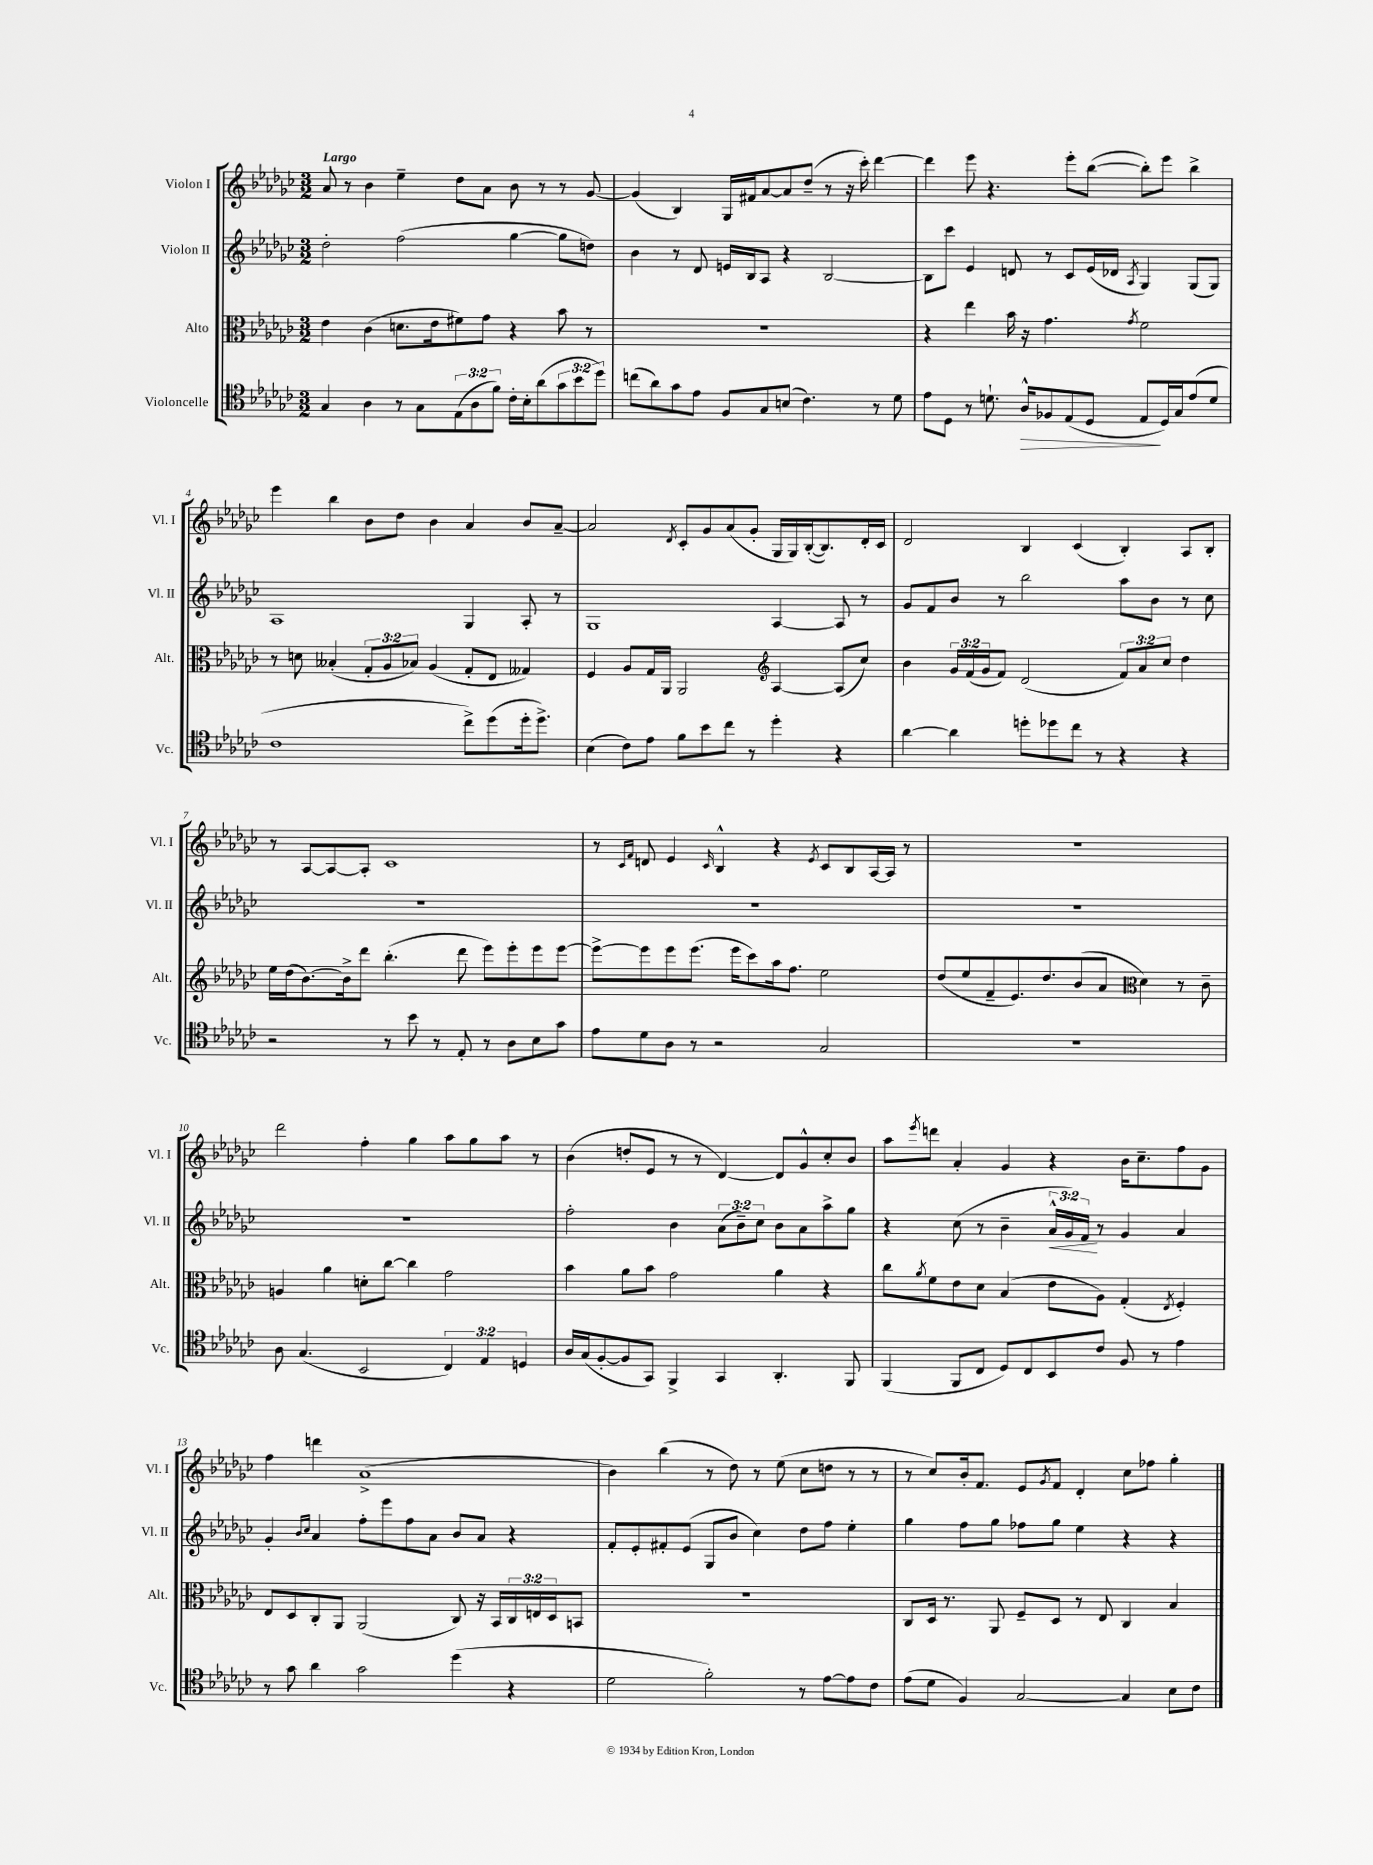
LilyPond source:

<<
\new StaffGroup <<
\new Staff = "s0" \with { instrumentName = "Violon I" shortInstrumentName = "Vl. I" } {
    \clef treble \key ges \major \numericTimeSignature \time 3/2 \tempo "Largo"
    aes'8 r8 bes'4 ees''4-- des''8 aes'8 bes'8 r8 r8 ges'8~ |
    ges'4( bes4) ges16 fis'16 aes'8~ aes'8 des''8--( r8 r16 ces'''16-.) des'''4~ |
    des'''4 ees'''8 r4. ees'''8-. bes''8~( bes''8-.) ees'''8 bes''4-> |
    ees'''4 bes''4 bes'8 des''8 bes'4 aes'4 bes'8 aes'8~-- |
    aes'2 \acciaccatura { des'8 } ces'8-. ges'8 aes'8( ges'8-. ges16 ges16) bes16~-.( bes8.) des'16-. ces'16 |
    des'2 bes4 ces'4( bes4-.) aes8 bes8-. |
    r8 aes8~ aes8~ aes8-. ces'1 |
    r8 \grace { ces'16 f'16 } d'8 ees'4 \grace { ces'16 } bes4-^ r4 \acciaccatura { ees'8 } ces'8 bes8 aes16~ aes16 r8 |
    R1. |
    des'''2 f''4-. ges''4 aes''8 ges''8 aes''8 r8 |
    bes'4( d''8-. ees'8 r8 r8 des'4~) des'8 ges'8-^ ces''8-. bes'8 |
    aes''8 \acciaccatura { ees'''8 } d'''8 aes'4-. ges'4 r4 bes'16 ces''8.-- f''8 ges'8 |
    f''4 d'''4 aes'1->( |
    bes'4) bes''4( r8 des''8) r8 ees''8( ces''8 d''8 r8 r8 |
    r8 ces''8) bes'16-. f'8. ees'8 \acciaccatura { ges'8 } f'8 des'4-. ces''8 fes''8 ges''4-. \bar "|." |
}
\new Staff = "s1" \with { instrumentName = "Violon II" shortInstrumentName = "Vl. II" } {
    \clef treble \key ges \major \numericTimeSignature \time 3/2 \override Staff.TupletNumber.text = #tuplet-number::calc-fraction-text
    des''2-. f''2( ges''4~ ges''8 d''8) |
    bes'4 r8 des'8 e'16 bes16 aes8 r4 bes2~ |
    bes8 ces'''8 ees'4 d'8 r8 ces'8 ees'16( des'16 \acciaccatura { aes8 } ges4) ges8( ges8) |
    aes1 ges4 aes8-. r8 |
    ges1 aes4~ aes8 r8 |
    ges'8 f'8 bes'8 r8 bes''2 aes''8 bes'8 r8 ces''8 |
    R1. |
    R1. |
    R1. |
    R1. |
    f''2-. bes'4 \tuplet 3/2 { aes'8( bes'8--) ces''8 } bes'8 aes'8 aes''8-> ges''8 |
    r4 ces''8( r8 bes'4-- \tuplet 3/2 { aes'16-^\< ges'16) f'16\! } r8 ges'4 aes'4 |
    ges'4-. \grace { bes'16 ces''16 } aes'4 f''8-. ees'''8 f''8 aes'8 bes'8 aes'8 r4 |
    f'8-. ees'8-. fis'8-. ees'8( ges8 bes'8 ces''4) des''8 f''8 ees''4-. |
    ges''4 f''8 ges''8 fes''8 ges''8 ees''4 r4 r4 \bar "|." |
}
\new Staff = "s2" \with { instrumentName = "Alto" shortInstrumentName = "Alt." } {
    \clef alto \key ges \major \numericTimeSignature \time 3/2 \override Staff.TupletNumber.text = #tuplet-number::calc-fraction-text
    ees'4 ces'4( d'8. ees'16 fis'8) ges'8 r4 bes'8 r8 |
    R1. |
    r4 ees''4 bes'16 r16 ges'4. \acciaccatura { ges'8 } f'2 |
    r8 d'8 beses4-.( \tuplet 3/2 { ges8-. aes8 bes8) } aes4( ges8-. ees8 geses4) |
    f4 aes8 ges16 aes,16 aes,2 \clef treble aes4~ aes8( ces''8) |
    bes'4 \tuplet 3/2 { ges'16 f'16( ges'16 } f'8) des'2( \tuplet 3/2 { f'8) aes'8 ces''8 } des''4 |
    ees''16 des''16( bes'8.~) bes'16-> des'''8 bes''4.-.( des'''8 ees'''8) ees'''8-. ees'''8 ees'''8~ |
    ees'''8~-> ees'''8 ees'''8 ees'''8.( ees'''16 ces'''8) aes''16 f''8. ees''2 |
    des''8( ees''8 f'8-- ees'8.) des''8. bes'8( aes'8 \clef alto des'4) r8 ces'8-- |
    a4 aes'4 d'8-. ces''8~ ces''4 ges'2 |
    bes'4 aes'8 bes'8 ges'2 aes'4 r4 |
    ces''8 \acciaccatura { aes'8 } f'8 ees'8 des'8 bes4( ees'8 aes8) ges4-.( \acciaccatura { ees8 } f4-.) |
    ees8 des8 ces8-. aes,8 aes,2( ces8) r16 bes,16 \tuplet 3/2 { ces16 e16 des16 } b,8 |
    R1. |
    ces8 des16 r8. aes,8 f8-- des8 r8 ees8 ces4 bes4 \bar "|." |
}
\new Staff = "s3" \with { instrumentName = "Violoncelle" shortInstrumentName = "Vc." } {
    \clef tenor \key ges \major \numericTimeSignature \time 3/2 \override Staff.TupletNumber.text = #tuplet-number::calc-fraction-text
    ges4 aes4 r8 ges8 \tuplet 3/2 { ees8( aes8 f'8) } ces'16-. bes16-. aes'8( \tuplet 3/2 { ges'8 bes'8 des''8) } |
    c''8( aes'8) ges'8 ees'8 f8 ges8 b8( ces'4.) r8 des'8 |
    ees'8 des8 r8 d'8.-! aes16-^\> fes8 ees8( des8 ees8\! des16) ges16 ees'8( d'8 |
    ces'1 ces''8->) des''8( des''16-. des''8.->) |
    bes4( ces'8) ees'8 f'8 bes'8 ces''8 r8 des''4-. r4 |
    aes'4~ aes'4 d''8-. des''8 ces''8 r8 r4 r4 |
    r2 r8 bes'8 r8 ees8-. r8 aes8 bes8 ges'8 |
    ees'8 des'8 aes8 r8 r2 ges2 |
    R1. |
    aes8 ges4.( bes,2 \tuplet 3/2 { ces4) ees4 d4 } |
    aes16 ges16( f8~-. f8 ges,8) f,4-> ges,4 aes,4.-. f,8 |
    f,4( f,8 ces8 des8) ces8 bes,8 ces'8 f8 r8 ees'4 |
    r8 ges'8 aes'4 ges'2 des''4( r4 |
    des'2 f'2-.) r8 ees'8~ ees'8 ces'8 |
    ees'8( des'8 f4) ges2~ ges4 bes8 ces'8 \bar "|." |
}
>>
>>
